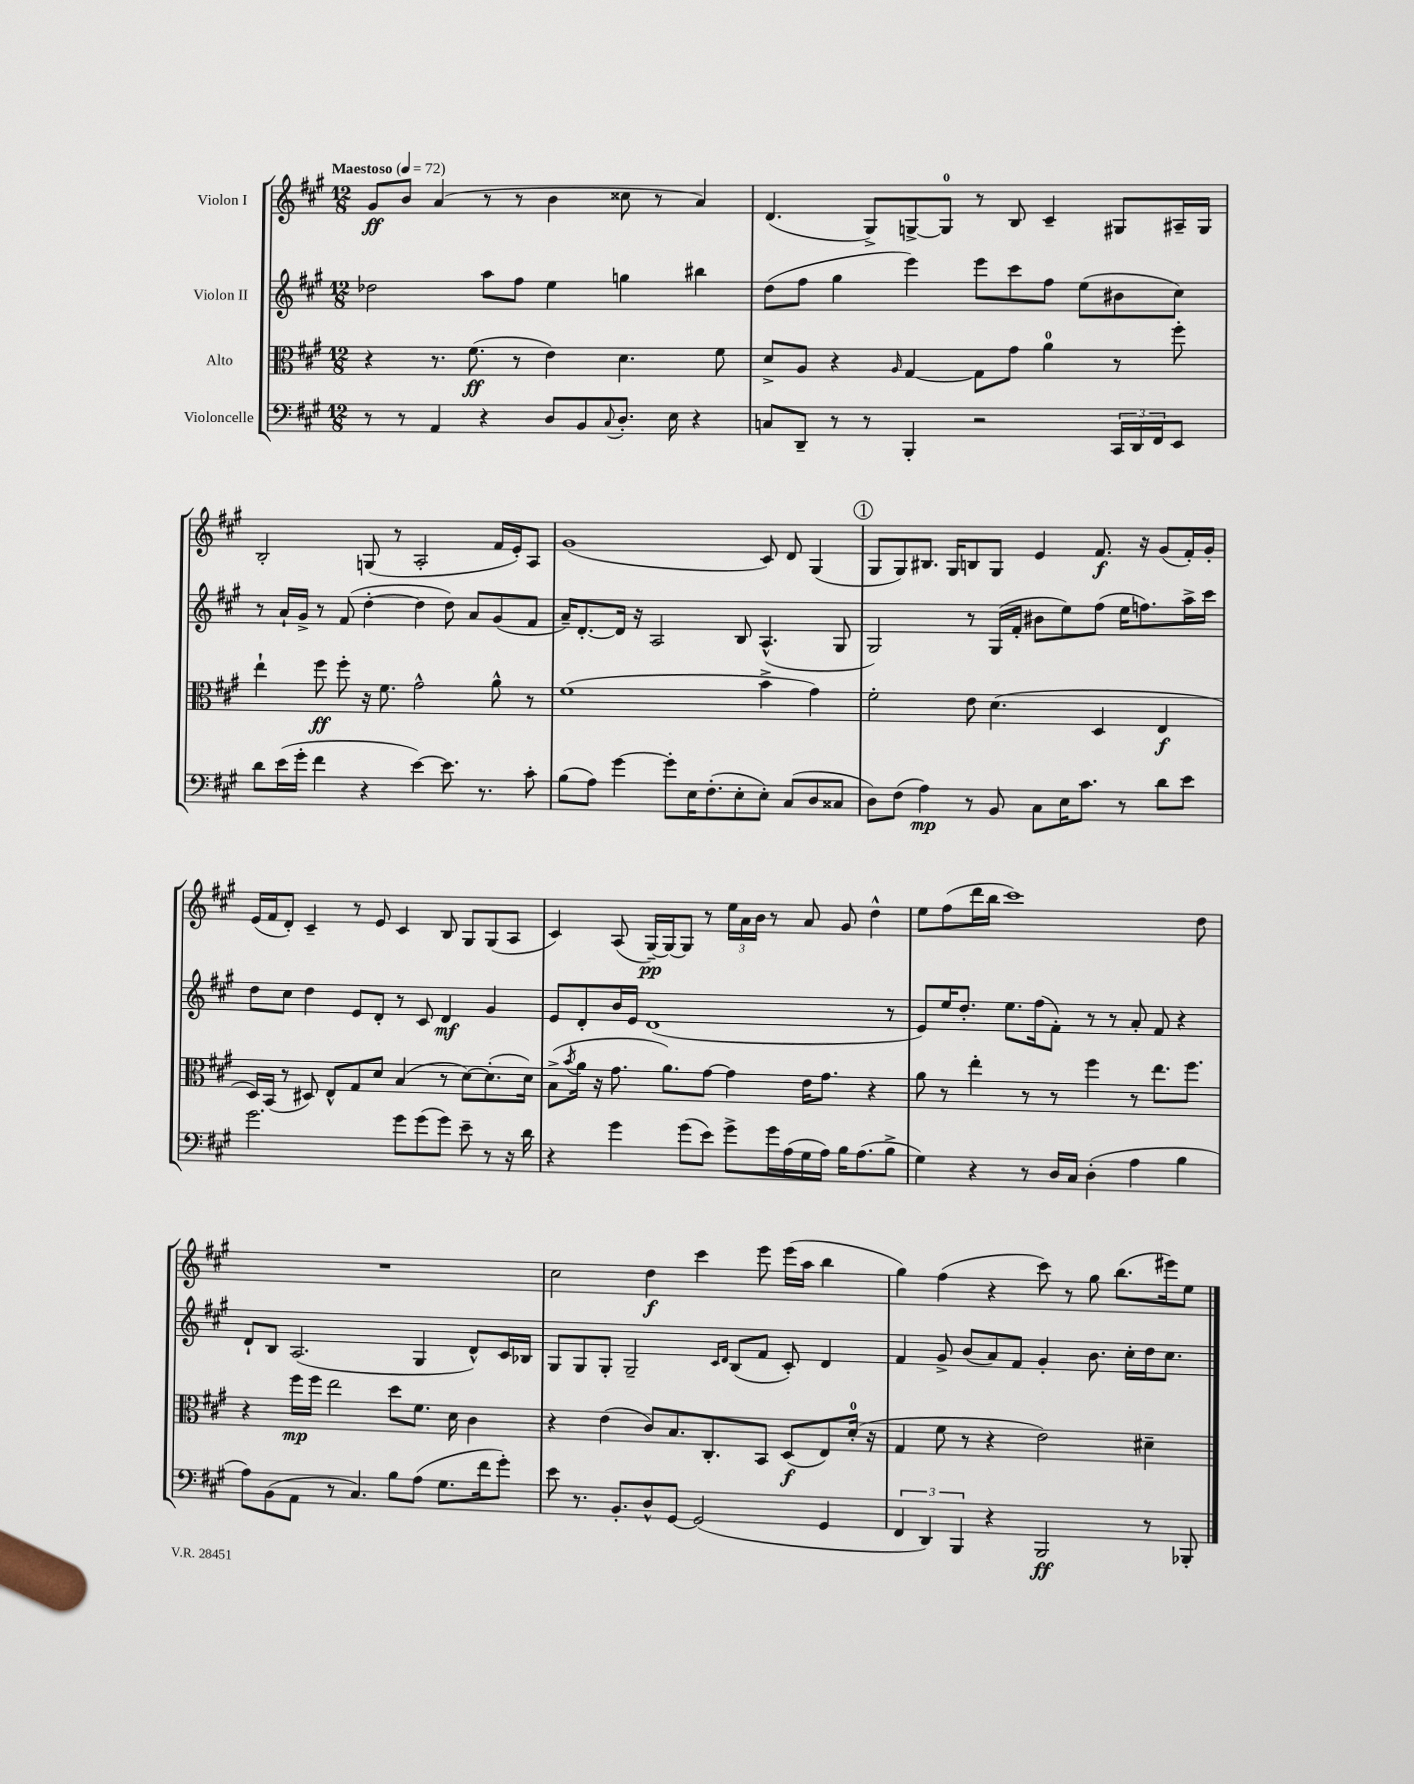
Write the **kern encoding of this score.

**kern	**dynam	**kern	**dynam	**kern	**dynam	**kern	**dynam
*part4	*part4	*part3	*part3	*part2	*part2	*part1	*part1
*staff4	*staff4	*staff3	*staff3	*staff2	*staff2	*staff1	*staff1
*I"Violoncelle	*	*I"Alto	*	*I"Violon II	*	*I"Violon I	*
*clefF4	*	*clefC3	*	*clefG2	*	*clefG2	*
*k[f#c#g#]	*	*k[f#c#g#]	*	*k[f#c#g#]	*	*k[f#c#g#]	*
*M12/8	*	*M12/8	*	*M12/8	*	*M12/8	*
*MM72	*	*MM72	*	*MM72	*	*MM72	*
=1	=1	=1	=1	=1	=1	=1	=1
!	!	!	!	!	!	!LO:TX:a:B:t=Maestoso	!
8r	.	4r	.	2dd-X\	.	8g#/L	ff
8r	.	.	.	.	.	8b/J	.
4AA/	.	8.r	.	.	.	(4a/	.
.	.	(8.f#\	ff	.	.	.	.
4r	.	.	.	8aa\L	.	8r	.
.	.	8r	.	8ff#\J	.	8r	.
8D/L	.	4e\)	.	4ee\	.	4b\	.
8BB/	.	.	.	.	.	.	.
8qqC#/	.	.	.	.	.	.	.
8.D'/J	.	4.d\	.	4ggn\	.	8cc##X\	.
.	.	.	.	.	.	8r	.
16E\	.	.	.	.	.	.	.
4r	.	.	.	4bb#X\	.	4a/)	.
.	.	8f#\	.	.	.	.	.
=2	=2	=2	=2	=2	=2	=2	=2
8Cn/L	.	8d^/L	.	(8dd\L	.	(4.d/	.
8DD~/J	.	8A/J	.	8ff#\J	.	.	.
8r	.	4r	.	4gg#\	.	.	.
8r	.	.	.	.	.	8G#^/L)	.
.	.	16qqA/	.	.	.	.	.
4BBB'/	.	[4G#/	.	4eee\)	.	[8Gn^/	.
.	.	.	.	.	.	8G/J]	.
2r	.	8G#\L]	.	8eee\L	.	8r	.
.	.	8g#\J	.	8ccc#\	.	8B/	.
.	.	4a\	.	8ff#\J	.	4c#~/	.
.	.	.	.	(8ee\L	.	.	.
24CC#/LL	.	8r	.	8b#X\	.	8G#X/L	.
24DD/	.	.	.	.	.	.	.
24FF#/J	.	.	.	.	.	.	.
8EE/J	.	8ff#'\	.	8cc#\J)	.	16A#X~/L	.
.	.	.	.	.	.	16G#/JJ	.
!!LO:LB:g=z
=3	=3	=3	=3	=3	=3	=3	=3
8d\L	.	4ee`\	.	8r	.	2B'/	.
(16e\L	.	.	.	16a`/LL	.	.	.
16g#'\JJ	.	.	.	16g#^/JJ	.	.	.
4f#\	.	8ff#\	ff	8r	.	.	.
.	.	8ff#'\	.	(8f#/	.	.	.
4r	.	16r	.	[4dd'\	.	(8Gn/	.
.	.	8.f#\	.	.	.	.	.
.	.	.	.	.	.	8r	.
[4e\)	.	2g#^^\	.	4dd\]	.	2A'/	.
8.e\]	.	.	.	8dd\)	.	.	.
.	.	.	.	8a/L	.	.	.
8.r	.	.	.	.	.	.	.
.	.	8a^^\	.	(8g#/	.	16f#/LL	.
.	.	.	.	.	.	16e'/J)	.
8c#'\	.	8r	.	8f#/J	.	8A/J	.
=4	=4	=4	=4	=4	=4	=4	=4
(8B\L	.	(1f#	.	16a~/KL)	.	(1g#	.
.	.	.	.	[8.d'/	.	.	.
8A\J)	.	.	.	.	.	.	.
[4g#\	.	.	.	16d/Jk]	.	.	.
.	.	.	.	16r	.	.	.
.	.	.	.	2A/	.	.	.
8g#'\L]	.	.	.	.	.	.	.
16E\K	.	.	.	.	.	.	.
(8.F#'\	.	.	.	.	.	.	.
8E'\	.	.	.	8B/	.	.	.
8E'\J)	.	4b^\	.	(4.A^^/	.	8c#/)	.
(8C#/L	.	.	.	.	.	8d/	.
8D/	.	4g#\)	.	.	.	(4G#/	.
8C##X/J	.	.	.	8G#/	.	.	.
!!LO:REH:place=s1:t=1
=5	=5	=5	=5	=5	=5	=5	=5
8D\L)	.	2f#'\	.	2G#/)	.	8G#/L	.
(8F#\J	.	.	.	.	.	8G#/)	.
4A\)	mp	.	.	.	.	8.B#X/J	.
.	.	.	.	.	.	16G#/KL	.
8r	.	8e\	.	8r	.	8Bn/	.
8BB/	.	(4.d\	.	(16G#/LL	.	8G#/J	.
.	.	.	.	16f#'/JJ	.	.	.
8C#\L	.	.	.	8b#X\L	.	4e/	.
16E\K	.	.	.	8ee\)	.	.	.
8.c#\J	.	.	.	.	.	.	.
.	.	4D/	.	(8ff#\J	.	8.f#/	f
8r	.	.	.	16ee\KL	.	.	.
.	.	.	.	8.ffn\)	.	16r	.
8d\L	.	4E/	f	.	.	(8g#/L	.
8e\J	.	.	.	16aa^\L	.	16f#'/L)	.
.	.	.	.	16ccc#\JJ	.	16g#'/JJ	.
!!LO:LB:g=z
=6	=6	=6	=6	=6	=6	=6	=6
2.g#\	.	16D/LL)	.	8dd\L	.	(16e/LL	.
.	.	(16BB/JJ	.	.	.	16f#/J	.
.	.	8r	.	8cc#\J	.	8d'/J)	.
.	.	8D#X/)	.	4dd\	.	4c#~/	.
.	.	8E^^/L	.	.	.	.	.
.	.	8G#/	.	8e/L	.	8r	.
.	.	8d/J	.	8d'/J	.	8e/	.
8g#\L	.	(4B/	.	8r	.	4c#/	.
(8g#\	.	.	.	8c#/	.	.	.
8g#\J)	.	8r	.	4d/	mf	8B/	.
8e~\	.	[8d\L)	.	.	.	8G#/L	.
8r	.	(8.d'\]	.	4g#/	.	(8G#/	.
16r	.	.	.	.	.	8A/J	.
16d\	.	16d\Jk)	.	.	.	.	.
=7	=7	=7	=7	=7	=7	=7	=7
4r	.	(8B^\L	.	8e/L	.	4c#/)	.
.	.	8qb/	.	.	.	.	.
.	.	16a\Jk	.	8d'/	.	.	.
.	.	16r	.	.	.	.	.
4g#\	.	8.g#\	.	16b/L	.	(8A/	.
.	.	.	.	16e/JJ	.	.	.
.	.	.	.	(1d	.	[16G#~/LL)	pp
.	.	8.a\L)	.	.	.	16G#/J_	.
(8g#\L	.	.	.	.	.	8G#/J]	.
8e\J)	.	[8g#\J	.	.	.	8r	.
8g#^\L	.	4g#\]	.	.	.	24ee\LL	.
.	.	.	.	.	.	24a\	.
.	.	.	.	.	.	24b\JJ	.
16g#\L	.	.	.	.	.	8r	.
(16A\	.	.	.	.	.	.	.
16G#\	.	16e\KL	.	.	.	8a/	.
16A\JJ)	.	8.g#\J	.	.	.	.	.
16B\KL	.	.	.	.	.	8g#/	.
(8.A\	.	.	.	.	.	.	.
.	.	4r	.	.	.	4dd^^\	.
8B^\J	.	.	.	8r	.	.	.
=8	=8	=8	=8	=8	=8	=8	=8
4G#\)	.	8a\	.	8e/L)	.	8ee\L	.
.	.	8r	.	16ee/K	.	(8ff#\	.
.	.	.	.	8.dd'/J	.	.	.
4r	.	4ee'\	.	.	.	16ddd\L	.
.	.	.	.	.	.	16bb\JJ	.
.	.	.	.	8.ee\L	.	1ccc#)	.
8r	.	8r	.	.	.	.	.
.	.	.	.	(16ff#\k	.	.	.
16D/LL	.	8r	.	8f#'\J)	.	.	.
16C#/JJ	.	.	.	.	.	.	.
(4D'\	.	4ff#\	.	8r	.	.	.
.	.	.	.	8r	.	.	.
4A\	.	8r	.	8a'/	.	.	.
.	.	8.ee\L	.	8f#/	.	.	.
4B\	.	.	.	4r	.	.	.
.	.	8.ff#\J	.	.	.	.	.
.	.	.	.	.	.	8dd\	.
!!LO:LB:g=z
=9	=9	=9	=9	=9	=9	=9	=9
8A\L)	.	4r	.	8d`/L	.	1.r	.
(8BB\	.	.	.	8B/J	.	.	.
8AA\J	.	16ff#\LL	mp	(2.A/	.	.	.
.	.	16ff#\JJ	.	.	.	.	.
8r	.	2ee\	.	.	.	.	.
4.C#/)	.	.	.	.	.	.	.
8B\L	.	8dd\L	.	.	.	.	.
(8A\J	.	8.f#\J	.	4G#/	.	.	.
8.G#\L	.	.	.	.	.	.	.
.	.	16d\	.	.	.	.	.
.	.	4c#\	.	8d^^/L)	.	.	.
16f#\k	.	.	.	.	.	.	.
8g#'\J)	.	.	.	16c#/L	.	.	.
.	.	.	.	16B-X/JJ	.	.	.
=10	=10	=10	=10	=10	=10	=10	=10
8e\	.	4r	.	8G#/L	.	2cc#\	.
8.r	.	.	.	8G#/	.	.	.
.	.	(4e\	.	8G#'/J	.	.	.
8.BB'/L	.	.	.	.	.	.	.
.	.	.	.	2G#~/	.	.	.
8D^^/	.	8c#/L)	.	.	.	4dd\	f
[8GG#/J	.	8.B/	.	.	.	.	.
(2GG#/]	.	.	.	.	.	4ccc#\	.
.	.	8.C#'/	.	.	.	.	.
.	.	.	.	16qqc#/LL	.	.	.
.	.	.	.	16qqd/JJ	.	.	.
.	.	.	.	(8B/L	.	.	.
.	.	8BB/J	.	8f#/J	.	8eee\	.
.	.	(8D/L	f	8c#'/)	.	(16eee\LL	.
.	.	.	.	.	.	16aa\JJ	.
4GG#/	.	8E/)	.	4d/	.	4bb\	.
.	.	(16d'/Jk	.	.	.	.	.
.	.	16r	.	.	.	.	.
=11	=11	=11	=11	=11	=11	=11	=11
6FF#/	.	4G#/	.	4f#/	.	4gg#\)	.
6DD/)	.	.	.	.	.	.	.
.	.	8f#\	.	8g#^/	.	(4ff#\	.
6BBB/	.	.	.	.	.	.	.
.	.	8r	.	(8b/L	.	.	.
4r	.	4r	.	8a/)	.	4r	.
.	.	.	.	8f#/J	.	.	.
2BBB/	ff	2e\)	.	4g#'/	.	8ccc#\)	.
.	.	.	.	.	.	8r	.
.	.	.	.	8.b\	.	8gg#\	.
.	.	.	.	.	.	(8.bb\L	.
.	.	.	.	16cc#'\LL	.	.	.
8r	.	4d#X~\	.	16dd\J	.	.	.
.	.	.	.	8.cc#\J	.	16eee#X\k)	.
8BBB-X'/	.	.	.	.	.	8ee\J	.
==	==	==	==	==	==	==	==
*-	*-	*-	*-	*-	*-	*-	*-
